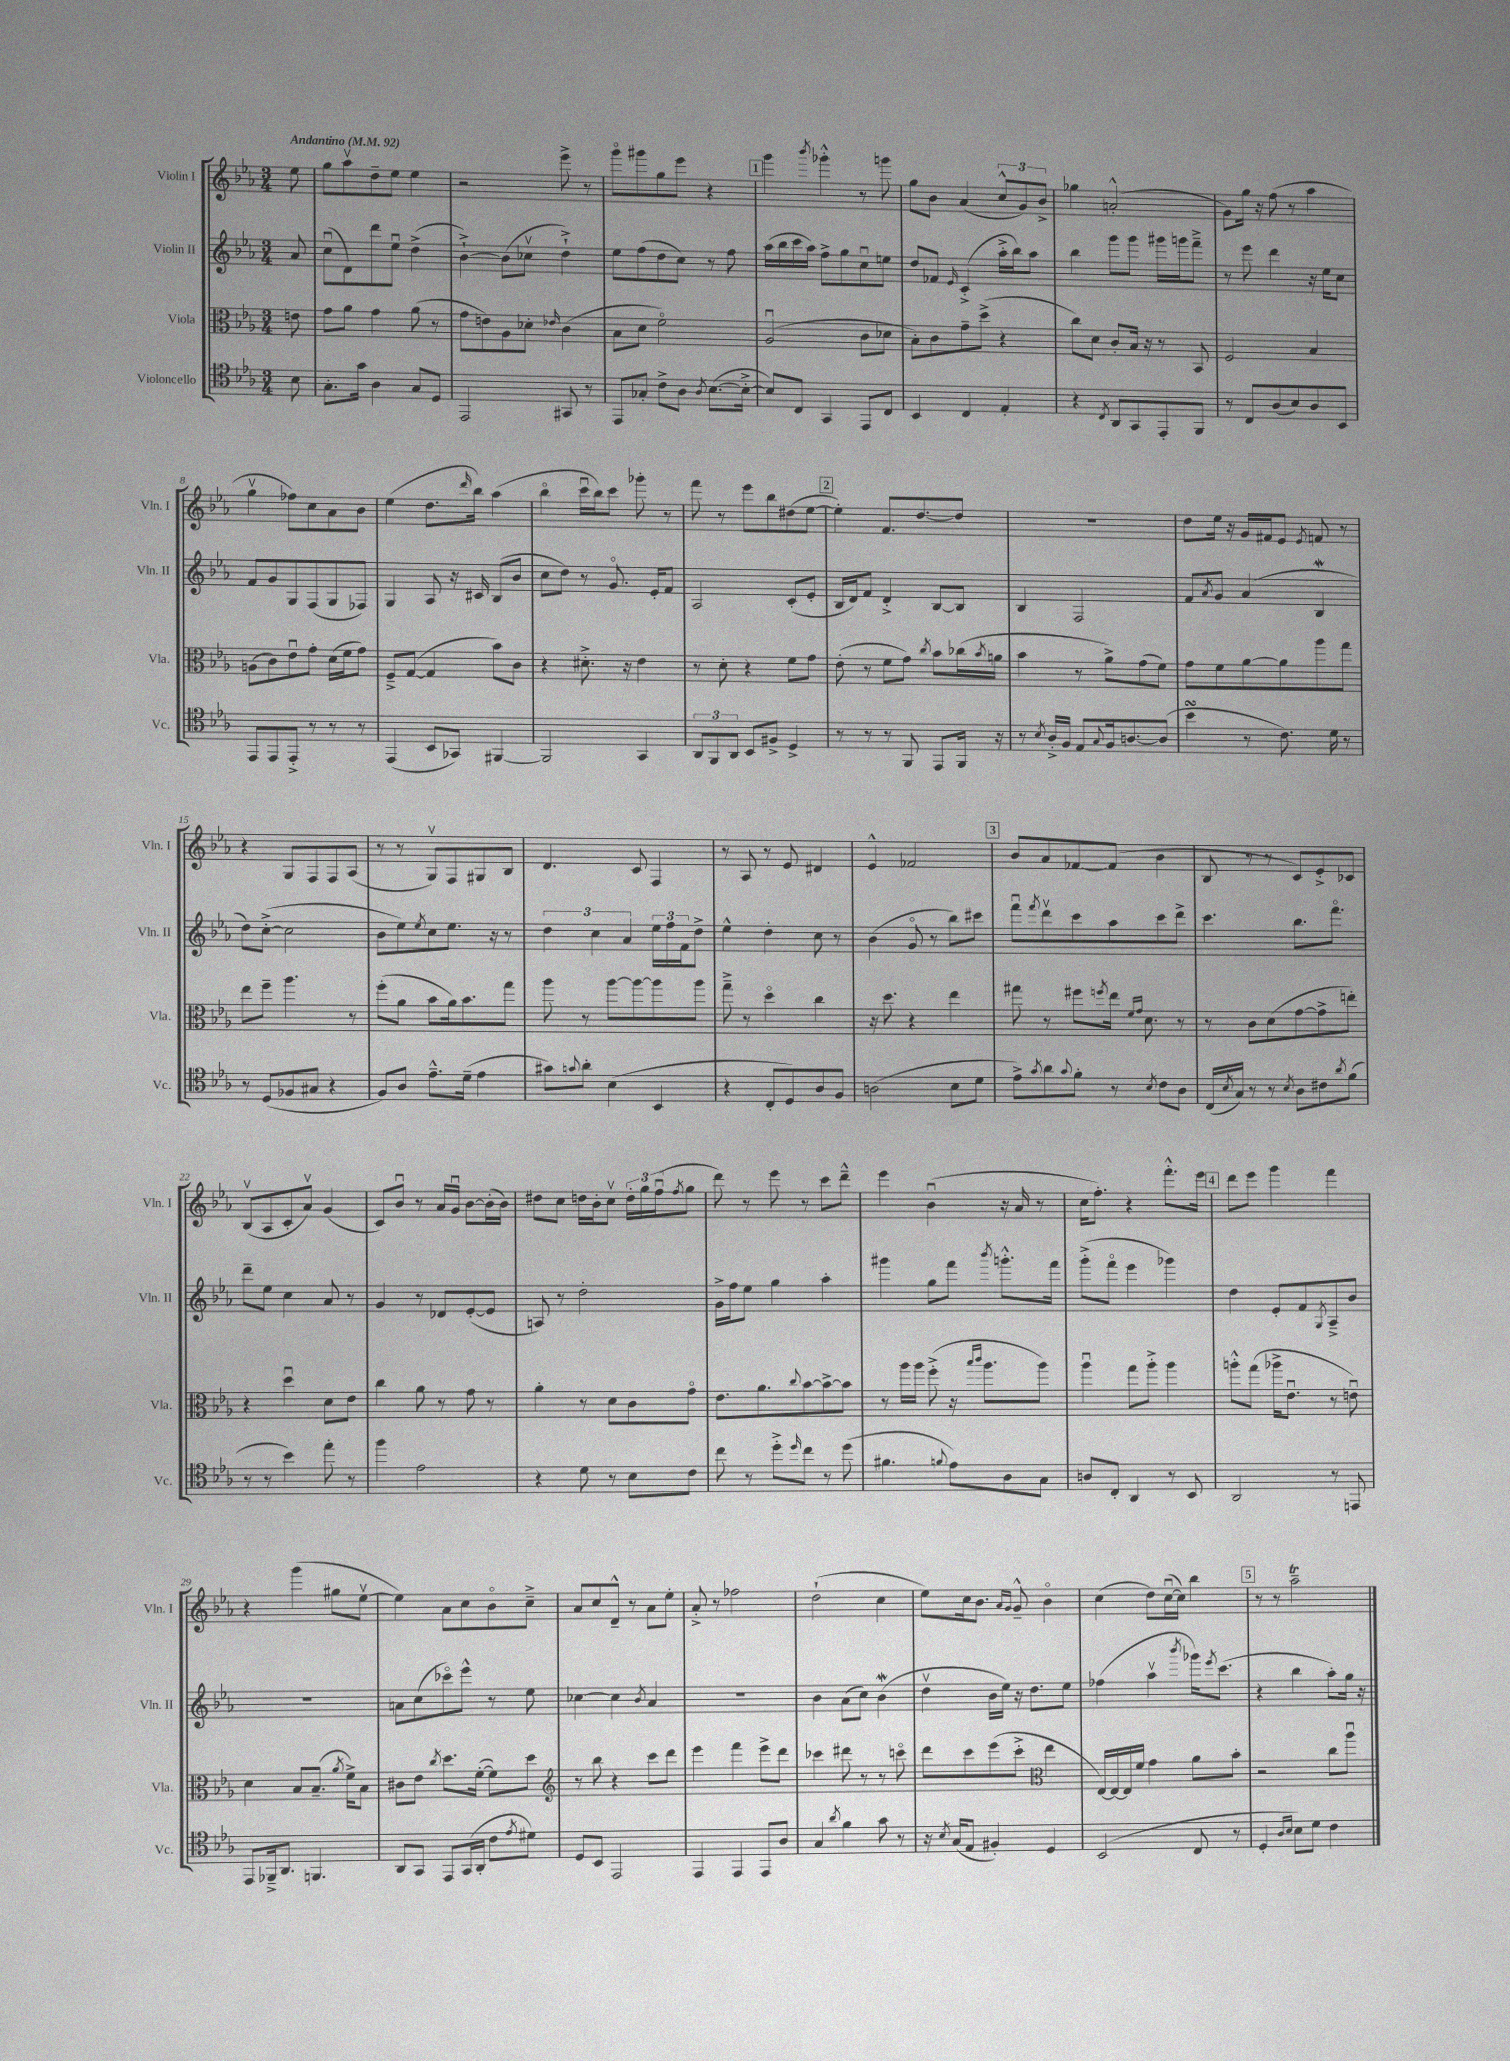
<<
\new StaffGroup <<
\new Staff = "s0" \with { instrumentName = "Violin I" shortInstrumentName = "Vln. I" } {
    \clef treble \key ees \major \numericTimeSignature \time 3/4 \partial 8 \tempo "Andantino" 4 = 92
    ees''8 |
    g''8 aes''8\upbow d''8-- ees''8 ees''4 |
    r2 ees'''8-> r8 |
    g'''8\flageolet gis'''8 g''8 ees'''8 r4 |
    \mark \markup { \box "1" } g'''4 \acciaccatura { bes'''8 } ges'''4-.-^ r8 g'''8 |
    g''8 bes'8 aes'4( \tuplet 3/2 { c''8-^ g'8) bes'8-> } |
    ges''4 a'2-.-^( |
    g'8) g''16 r16 f''8( r8 aes''4 |
    g''4\upbow fes''8) c''8 aes'8 bes'8 |
    ees''4( d''8. \grace { d'''16 } bes''16) aes''4( |
    bes''4\flageolet c'''16\downbow bes''16) c'''8 ges'''8-. r8 |
    f'''8 r8 ees'''8 bes''8 dis''8( ees''8~ |
    \mark \markup { \box "2" } ees''4-.) f'8. d''8.~ d''8 |
    R2. |
    d''8 ees''16 r16 g'16 fis'16 ees'8 \acciaccatura { ees'8 } f'8 r8 |
    r4 g8 f8 f8 aes8( |
    r8 r8 g8\upbow) f8 gis8 bes8 |
    d'4. c'8 f4 |
    r8 aes8 r8 ees'8 dis'4 |
    ees'4-^ fes'2 |
    \mark \markup { \box "3" } bes'8 aes'8 fes'8~ fes'8( bes'4 |
    bes8 r8 r8 c'8) ees'8-.-> ces'8 |
    bes8\upbow( aes8 c'8-. aes'8\upbow) g'4( |
    c'8) bes'8\downbow r8 aes'16 g'16\downbow bes'8~ bes'16-.( bes'16) |
    dis''8 c''8 d''16 bes'16-. c''8\upbow \tuplet 3/2 { d''16-. g''16 f''16\downbow( } \acciaccatura { f''8 } g''8 |
    d'''8) r8 ees'''8 r8 c'''8 d'''8---^ |
    ees'''4 bes'4\downbow( r16 aes'16 r8 |
    c''16 f''8.-.) r4 f'''8.-.-^ ees'''16 |
    \mark \markup { \box "4" } d'''8 ees'''8 g'''4 f'''4 |
    r4 g'''4( gis''8 ees''8~\upbow |
    ees''4) aes'8 c''8 bes'8\flageolet c''8---> |
    aes'8 c''8 d'8---^ r8 aes'8 ees''8-. |
    aes'8-.-> r8 fes''2 |
    d''2-!( c''4 |
    ees''8) c''16 bes'8. \grace { aes'16 g'16 } g'8---^ bes'4\flageolet |
    c''4( d''8) c''16~\downbow( c''16) bes''4 |
    \mark \markup { \box "5" } r8 r8 aes''2--\trill \bar "|." |
}
\new Staff = "s1" \with { instrumentName = "Violin II" shortInstrumentName = "Vln. II" } {
    \clef treble \key ees \major \numericTimeSignature \time 3/4 \partial 8
    aes'8 |
    c''8\downbow( d'8) d'''8 ees''8\downbow d''4->( |
    bes'4~-!->) bes'8( ces''8\upbow d''4-!->) |
    ees''8 f''8( d''8 c''8) r8 f''8 |
    \mark \markup { \box "1" } aes''16( bes''16 c'''16 aes''16) f''8-> g''8 c''8\downbow e''8 |
    d''8 fes'8 \grace { ees'16 } c'4-.->( aes''16-.-> bes''16) aes''8 |
    bes''4 g'''8 g'''8 gis'''16 g'''16 f'''8---> |
    r8 ees'''8 d'''4 r16 ees''16 c''8 |
    f'8 g'8 g8 f8( g8 fes8) |
    g4 aes8 r16 cis'16 bes8( bes'8 |
    c''8 d''8) r8 g'8.\flageolet ees'16-. f'8 |
    aes2 c'8-.( ees'8-. |
    \mark \markup { \box "2" } bes16 d'16) f'8 d'4-.-> bes8~ bes8 |
    bes4 f2 |
    f'8 \acciaccatura { aes'8 } g'8 aes'4( bes4\mordent |
    d''8) c''8~-.->( c''2 |
    bes'8 ees''8) \acciaccatura { ees''8 } c''8 ees''8. r16 r8 |
    \tuplet 3/2 { d''4 c''4 aes'4 } \tuplet 3/2 { ees''16 f''16 f'16 } d''8-> |
    ees''4-^ d''4-. c''8 r8 |
    bes'4( g'8\flageolet r8 bes''8) cis'''8 |
    \mark \markup { \box "3" } f'''8\downbow \acciaccatura { f'''8 } d'''8\upbow c'''8 aes''8 c'''8 d'''8-> |
    c'''4. bes''8. f'''8.\flageolet |
    d'''8-- ees''8 c''4 aes'8 r8 |
    g'4 r8 des'8 ees'8~-.( ees'8 |
    a8) r8 d''2-. |
    g'16-> f''16 ees''8 g''4 aes''4-. |
    gis'''4 g''8 f'''8 \acciaccatura { bes'''8 } g'''8.-.-^ f'''16 |
    g'''8-.->( f'''8\flageolet ees'''4 ges'''4) |
    \mark \markup { \box "4" } d''4 ees'8-. f'8 \acciaccatura { g8 } aes8---> bes'8 |
    R2. |
    a'8 c''8( ces'''8\flageolet) ees'''8-^ r8 ees''8 |
    ces''4~ ces''4 \acciaccatura { bes'8 } aes'4 |
    R2. |
    bes'4 aes'8( c''8) bes'4\mordent( |
    d''4\upbow bes'16 ees''16) r16 d''8. ees''8 |
    fes''4( aes''4\upbow \acciaccatura { bes'''8 } ges'''16) \acciaccatura { ees'''8 } c'''8.( |
    \mark \markup { \box "5" } r4 bes''4 aes''8-.) g''16 r16 \bar "|." |
}
\new Staff = "s2" \with { instrumentName = "Viola" shortInstrumentName = "Vla." } {
    \clef alto \key ees \major \numericTimeSignature \time 3/4 \partial 8
    e'8 |
    g'8 aes'8 g'4 aes'8( r8 |
    g'8 e'8) aes8 des'8-. \grace { ees'16 } c'4( |
    bes8 d'8 f'2\flageolet) |
    \mark \markup { \box "1" } aes2\downbow( c'8 des'8 |
    bes8-.) c'8 g'8-- d''8->( r4 |
    c''8) d'8 c'8-. bes16 r16 r8 bes,8 |
    f2 bes4 |
    a8( c'8) ees'8\downbow g'8-. d'16( f'16 g'8) |
    f8---> g8~( g4 bes'8) c'8 |
    r4 dis'8.-.-> r16 ees'4 |
    r8 d'8-. r4 f'8 g'8 |
    \mark \markup { \box "2" } ees'8-.( r8 f'8 g'8) \acciaccatura { c''8 } bes'8 ces''16( \acciaccatura { bes'8 } a'16 |
    bes'4 r8 aes'8->) g'8( f'8) |
    g'8 f'8 aes'8~ aes'8 aes''8 g''8 |
    ees''8 f''8-- aes''4. r8 |
    f''8-.( aes'8 bes'8 aes'16) bes'8. g''8 |
    aes''8 r8 aes''8~ aes''8~ aes''8 aes''8 |
    g''8---> r8 d''4\flageolet c''4 |
    r16 d''8. r4 ees''4 |
    \mark \markup { \box "3" } gis''8 r8 fis''8 \acciaccatura { f''8 } ees''16 \grace { f'16 g'16 } d'8. r8 |
    r8 c'8 d'8( g'8~ g'8-> e''8-.) |
    r4 d''4\downbow d'8 ees'8 |
    c''4 aes'8 r8 g'8 r8 |
    aes'4-. r8 d'8 c'8 g'8\flageolet |
    ees'8. aes'8. \appoggiatura { c''8 } bes'8~ bes'8~-> bes'8 |
    r8 aes''16 aes''16 f''8-.->( r16 \grace { bes''16 c'''16 } aes''8. aes''8) |
    aes''4\downbow g''8 aes''8-.-> aes''4 |
    \mark \markup { \box "4" } a''8-.-^ g''8( aes''16-> ees'8.\downbow r8 e'8\downbow) |
    d'4 bes8 bes8.--( \acciaccatura { aes'8 } f'16->) bes8 |
    cis'8 ees'8 \acciaccatura { c''8 } d''8. f'16~-.( f'8) d''8 |
    \clef treble r8 bes''8 r4 c'''8 d'''8 |
    ees'''4 f'''4 ees'''8-> d'''8 |
    ces'''4 dis'''8 r8 r8 c'''8\flageolet |
    d'''8 c'''8 ees'''8( c'''8-.-> \clef alto ees''4 |
    ees16~) ees16~ ees16 f'16 g'4 aes'8 bes'8-. |
    \mark \markup { \box "5" } r2 c''8 aes''8\downbow \bar "|." |
}
\new Staff = "s3" \with { instrumentName = "Violoncello" shortInstrumentName = "Vc." } {
    \clef tenor \key ees \major \numericTimeSignature \time 3/4 \partial 8
    bes8 |
    g8.-. g'16 aes4 g8 d8 |
    ees,2 gis,8 r8 |
    ees,8 ges8-. c'8-> aes8 \acciaccatura { aes8 } bes8.~( bes16~-.-> |
    \mark \markup { \box "1" } bes8) c8 g,4 ees,8 c8 |
    bes,4 c4 ees4-. |
    r4 \acciaccatura { c8 } aes,8 g,8 ees,8-. f,8 |
    r8 c8 aes8( bes8) aes8 bes,8 |
    ees,8 ees,8 ees,8-.-> r8 r8 r8 |
    ees,4( bes,8 ges,8) fis,4~ |
    fis,2 g,4 |
    \tuplet 3/2 { aes,8 f,8 aes,8 } bes,8 fis8-> d4-> |
    \mark \markup { \box "2" } r8 r8 r8 f,8 ees,8 f,16 r16 |
    r8 \acciaccatura { bes8 } aes16-.-> f16 ees8 \appoggiatura { g8 } f16 a8.~ a8( |
    bes'4\turn r8 c'8.) d'16 r8 |
    r8 d8( fes8 gis8 r4 |
    f8) aes8 ees'8.---^ d'16--( ees'4 |
    gis'8) \appoggiatura { g'8 } aes'8-. bes4( bes,4 |
    r4 c8-. d8) aes8 f8 |
    a2( bes8 d'8 |
    \mark \markup { \box "3" } ees'8->) \acciaccatura { g'8 } aes'8 \appoggiatura { g'8 } f'8-. r8 \acciaccatura { bes8 } c'8 aes8 |
    c16( \acciaccatura { bes8 } g16) r8 r8 \acciaccatura { bes8 } aes8 cis'8 \acciaccatura { aes'8 } f'8( |
    r8 r8 bes'4) ees''8-. r8 |
    f''4 ees'2 |
    r4 d'8 r8 bes8 c'8 |
    c''8 r8 d''8-.-> \grace { d''16 } c''8 r8 d''8( |
    fis'4. \appoggiatura { f'8 } ees'8) aes8 g8 |
    a8 c8-. aes,4 r8 bes,8 |
    \mark \markup { \box "4" } aes,2 r8 e,8 |
    ees,8 fes,16---> aes,8. f,4. |
    aes,8 g,8 ees,8 g,16( aes,16-. c'8 \acciaccatura { ees'8 } dis'8) |
    d8 bes,8 ees,2 |
    ees,4 ees,4 ees,8 aes8 |
    g4 \acciaccatura { aes'8 } f'4 g'8 r8 |
    r16 \acciaccatura { bes8 } g16( ees8 fis4-.) d4 |
    bes,2( c8 r8 |
    \mark \markup { \box "5" } d4-. \grace { aes16 bes16 } bes8) d'8 c'4 \bar "|." |
}
>>
>>
